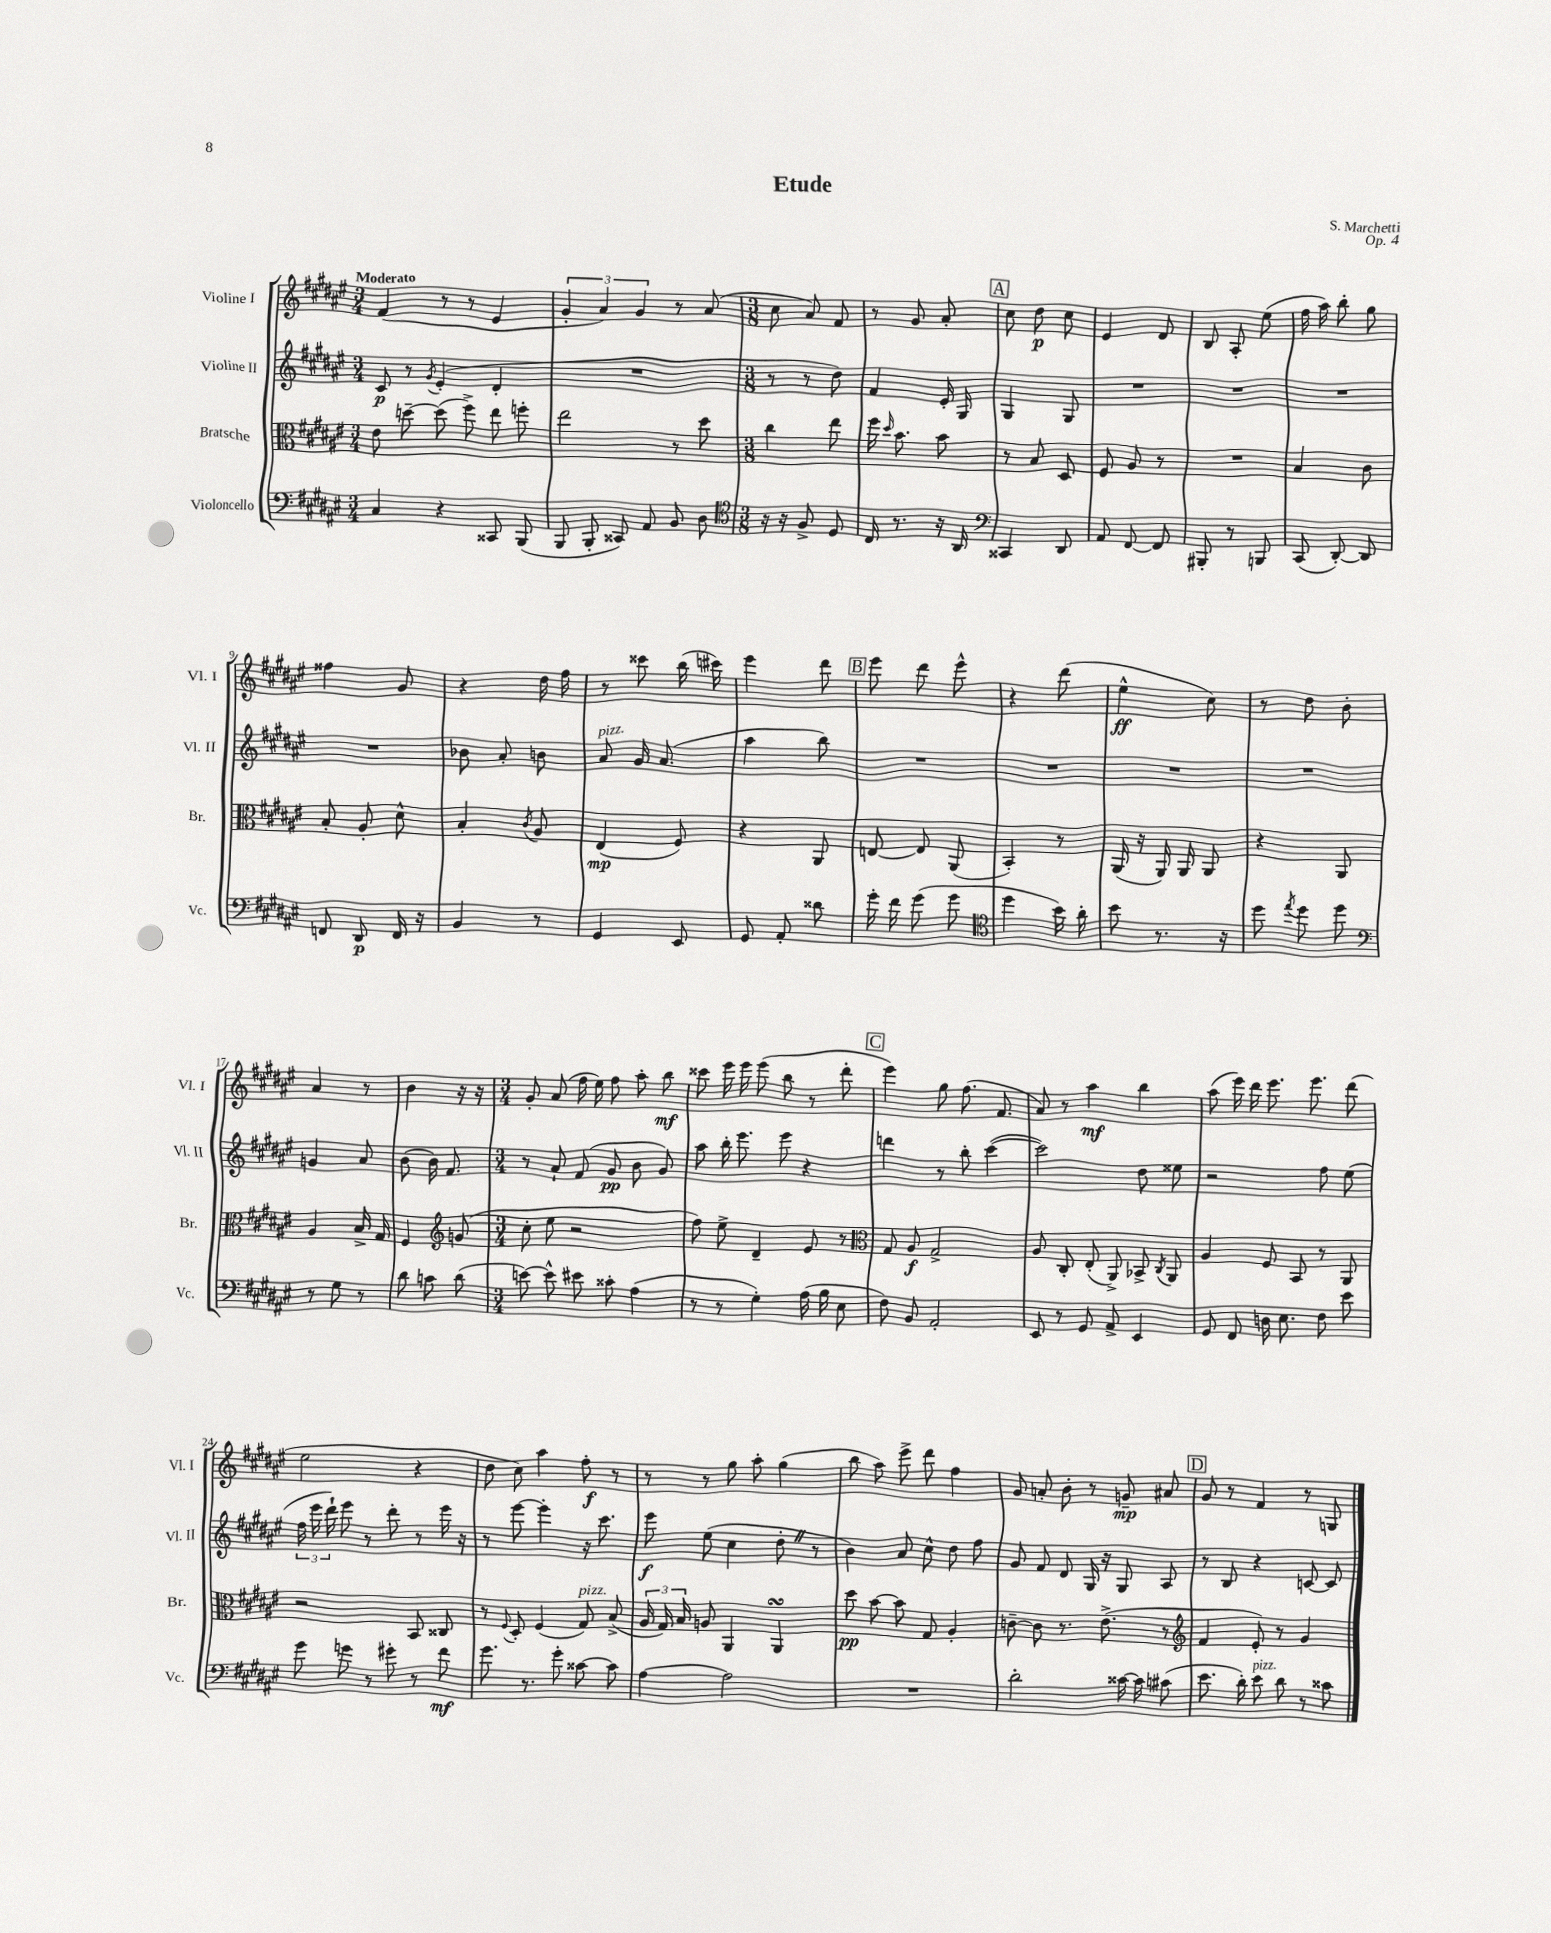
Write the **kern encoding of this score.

**kern	**kern	**kern	**kern
*staff4	*staff3	*staff2	*staff1
*clefF4	*clefC3	*clefG2	*clefG2
*k[f#c#g#d#a#e#]	*k[f#c#g#d#a#e#]	*k[f#c#g#d#a#e#]	*k[f#c#g#d#a#e#]
*M3/4	*M3/4	*M3/4	*M3/4
4C#/	8e#\	8c#/	(4f#/
.	[8dd~\	8r	.
.	.	8qg#/	.
4r	(8dd\]	(4e#'/	8r
.	8ff#^\)	.	8r
8CC##/	8ee#\	4d#'/	4e#/
(8BBB/	8ff'\	.	.
=	=	=	=
8BBB/	2ee#\	2.r	6g#'/
8BBB'/	.	.	.
.	.	.	6a#/)
8CC##/)	.	.	.
.	.	.	6g#/
8AA#/	.	.	.
8BB/	8r	.	8r
8D#\	8dd#\	.	(8a#/
=	=	=	=
*clefC4	*	*	*
*M3/8	*M3/8	*M3/8	*M3/8
16r	4cc#\	8r	8cc#\
16r	.	.	.
8F#^/	.	8r	8a#/)
8D#/	8ee#\	8dd#\)	8f#/
=	=	=	=
16C#/	16ff#\	4f#/	8r
.	16qqdd#/	.	.
8.r	8.b\	.	.
.	.	.	8g#/
16r	8b\	16e#'/	8a#'/
16AA#/	.	16G#/	.
=	=	=	=
*clefF4	*	*	*
4CC##/	8r	4G#/	8cc#\
.	8B/	.	8dd#\
8DD#/	8D#/	8G#/	8cc#\
=	=	=	=
8AA#/	8F#/	4.r	4e#/
[8FF#/	8A#/	.	.
8FF#/]	8r	.	8d#/
=	=	=	=
8BBB#'/	4.r	4.r	8B/
8r	.	.	8A#'/
8BBB/	.	.	(8ee#\
=	=	=	=
(8CC#/	4B/	4.r	16ff#\
.	.	.	16aa#\)
[8DD#'/)	.	.	8bb'\
8DD#/]	8c#\	.	8gg#\
=	=	=	=
8FF/	8B'/	4.r	4ff##\
8DD#/	8A#'/	.	.
16FF/	8d#^^\	.	8g#/
16r	.	.	.
=	=	=	=
4BB/	4B'/	8b-\	4r
.	.	8a#'/	.
.	8qc#/	.	.
8r	8A#/	8b\	16dd#\
.	.	.	16ff#\
=	=	=	=
4GG#/	(4E#/	8a#/	8r
.	.	16g#/	8ccc##\
.	.	(8.a#/	.
8EE#/	8F#/)	.	(16bb\
.	.	.	16ccc#\)
=	=	=	=
8GG#/	4r	4aa#\	4eee#\
8AA#'/	.	.	.
8d##\	8AA#/	8bb\)	8ddd#\
=	=	=	=
16g#'\	[8E/	4.r	8eee#\
16f#\	.	.	.
(8g#\	8E/]	.	8ddd#\
8g#\	(8AA#/	.	8eee#^^\
=	=	=	=
*clefC4	*	*	*
4dd#\	4BB'/)	4.r	4r
16b\)	8r	.	(8ddd#\
16a#'\	.	.	.
=	=	=	=
8b\	(16AA#/	4.r	4ee#^^\
.	16r	.	.
8.r	16AA#/)	.	.
.	16AA#/	.	.
.	8AA#/	.	8cc#\)
16r	.	.	.
=	=	=	=
8dd#\	4r	4.r	8r
8qee#/	.	.	.
8dd#\	.	.	8dd#\
8dd#\	8AA#/	.	8b'\
=	=	=	=
*clefF4	*	*	*
8r	4A#/	4g/	4a#/
8G#\	.	.	.
8r	16B^/	8a#/	8r
.	16G#/	.	.
=	=	=	=
8d#\	4F#/	(8b\	4b\
8c\	.	16b\)	.
.	.	8.f#/	.
*	*clefG2	*	*
(8d#\	(8g/	.	16r
.	.	.	16r
=	=	=	=
*M3/4	*M3/4	*M3/4	*M3/4
[8e\)	8cc#'\	8r	8g#'/
8e^^\]	8ee#\	8a#`/	(8a#/
8e#\	2r	(8f#/	16ff#\
.	.	.	16ee#\)
8c##'\	.	8g#/	8ff#\
(4A#\	.	8b\	8aa#'\
.	.	8g#/)	8bb\
=	=	=	=
8r	8ff#\)	8aa#\	8ccc##\
8r	8ee#^\	16bb'\	16eee#\
.	.	8.eee#\	16eee#\
4G#'\)	4d#~/	.	(8eee#\
.	.	8eee#\	8bb\
(16A#\	8e#/	4r	8r
16B\	.	.	.
8E#\	8r	.	8ddd#'\
=	=	=	=
*	*clefC3	*	*
8F#\)	8G#/	4ddd\	4eee#\)
8BB/	8A#/	.	.
2AA#'/	2G#^/	8r	8gg#\
.	.	8bb'\	(8.ff#\
.	.	([4ccc#\	.
.	.	.	8.f#/
=	=	=	=
8EE#/	8A#/	2ccc#\])	8a#/)
8r	8C#'/	.	8r
8GG#/	(8E#'/	.	4aa#\
8AA#^/	8AA#^/)	.	.
4EE#/	8BB-^/	8dd#\	4bb\
.	8qC#/	.	.
.	8AA#/	8ee##\	.
=	=	=	=
8GG#/	4A#/	2r	(8aa#\
8FF#/	.	.	16eee#\)
.	.	.	16ddd#\
16D\	8F#/	.	8.eee#\
8.E#\	.	.	.
.	8BB/	.	.
.	.	.	8.eee#\
8F#\	8r	8ff#\	.
8e#\	8AA#/	(8ee#\	(8ddd#\
=	=	=	=
8g#\	2r	24ff#\	2ee#\
.	.	24eee#\	.
.	.	24ddd#`\)	.
8g\	.	8eee#\	.
8r	.	8r	.
8g#'\	.	8ddd#'\	.
8r	8BB/	8r	4r
8f#\	8C##/	16eee#\	.
.	.	16r	.
=	=	=	=
8.g#\	8r	8r	8dd#\
.	8qqF#/	.	.
.	8D#'/	[8eee#\	8cc#\)
8.r	.	.	.
.	(4F#/	4eee#'\]	4aa#\
8g#'\	.	.	.
[8c##\	8G#/)	16r	8ff#'\
.	.	8.ccc#\	.
8c##\]	(8B^/	.	8r
=	=	=	=
[4A#\	24A#/	8eee#\	8r
.	24G#/)	.	.
.	24B/	.	.
.	8A/	(8ee#\	8r
2A#\]	4AA#/	4cc#\	8gg#\
.	.	.	8aa#'\
.	4AA#/	8dd#'\	(4gg#\
.	.	8r	.
=	=	=	=
2.r	8dd#\	4b\)	8bb\
.	[8b\	.	8aa#\)
.	8b\]	8a#/	8eee#^\
.	8G#/	8cc#^^\	8ddd#\
.	4A#'/	8dd#\	4ff#\
.	.	8ff#\	.
=	=	=	=
2d#'\	[8c~\	8g#/	8g#/
.	8c\]	8f#/	8a'/
.	8.r	8d#/	8b'\
.	.	16G#/	8r
.	(8.e#^\	16r	.
[16c##\	.	8G#/	8g~/
16c##\]	.	.	.
(8c#\	8r	8A#/	8a#/
=	=	=	=
*	*clefG2	*	*
8.e#\	4f#/	8r	8g#/
.	.	8B/	8r
16d#'\)	.	.	.
8e#\	8e#'/)	4r	4f#/
8d#\	8r	.	.
8r	4g#/	[8c/	8r
8c##\	.	8c/]	8G/
==	==	==	==
*-	*-	*-	*-
